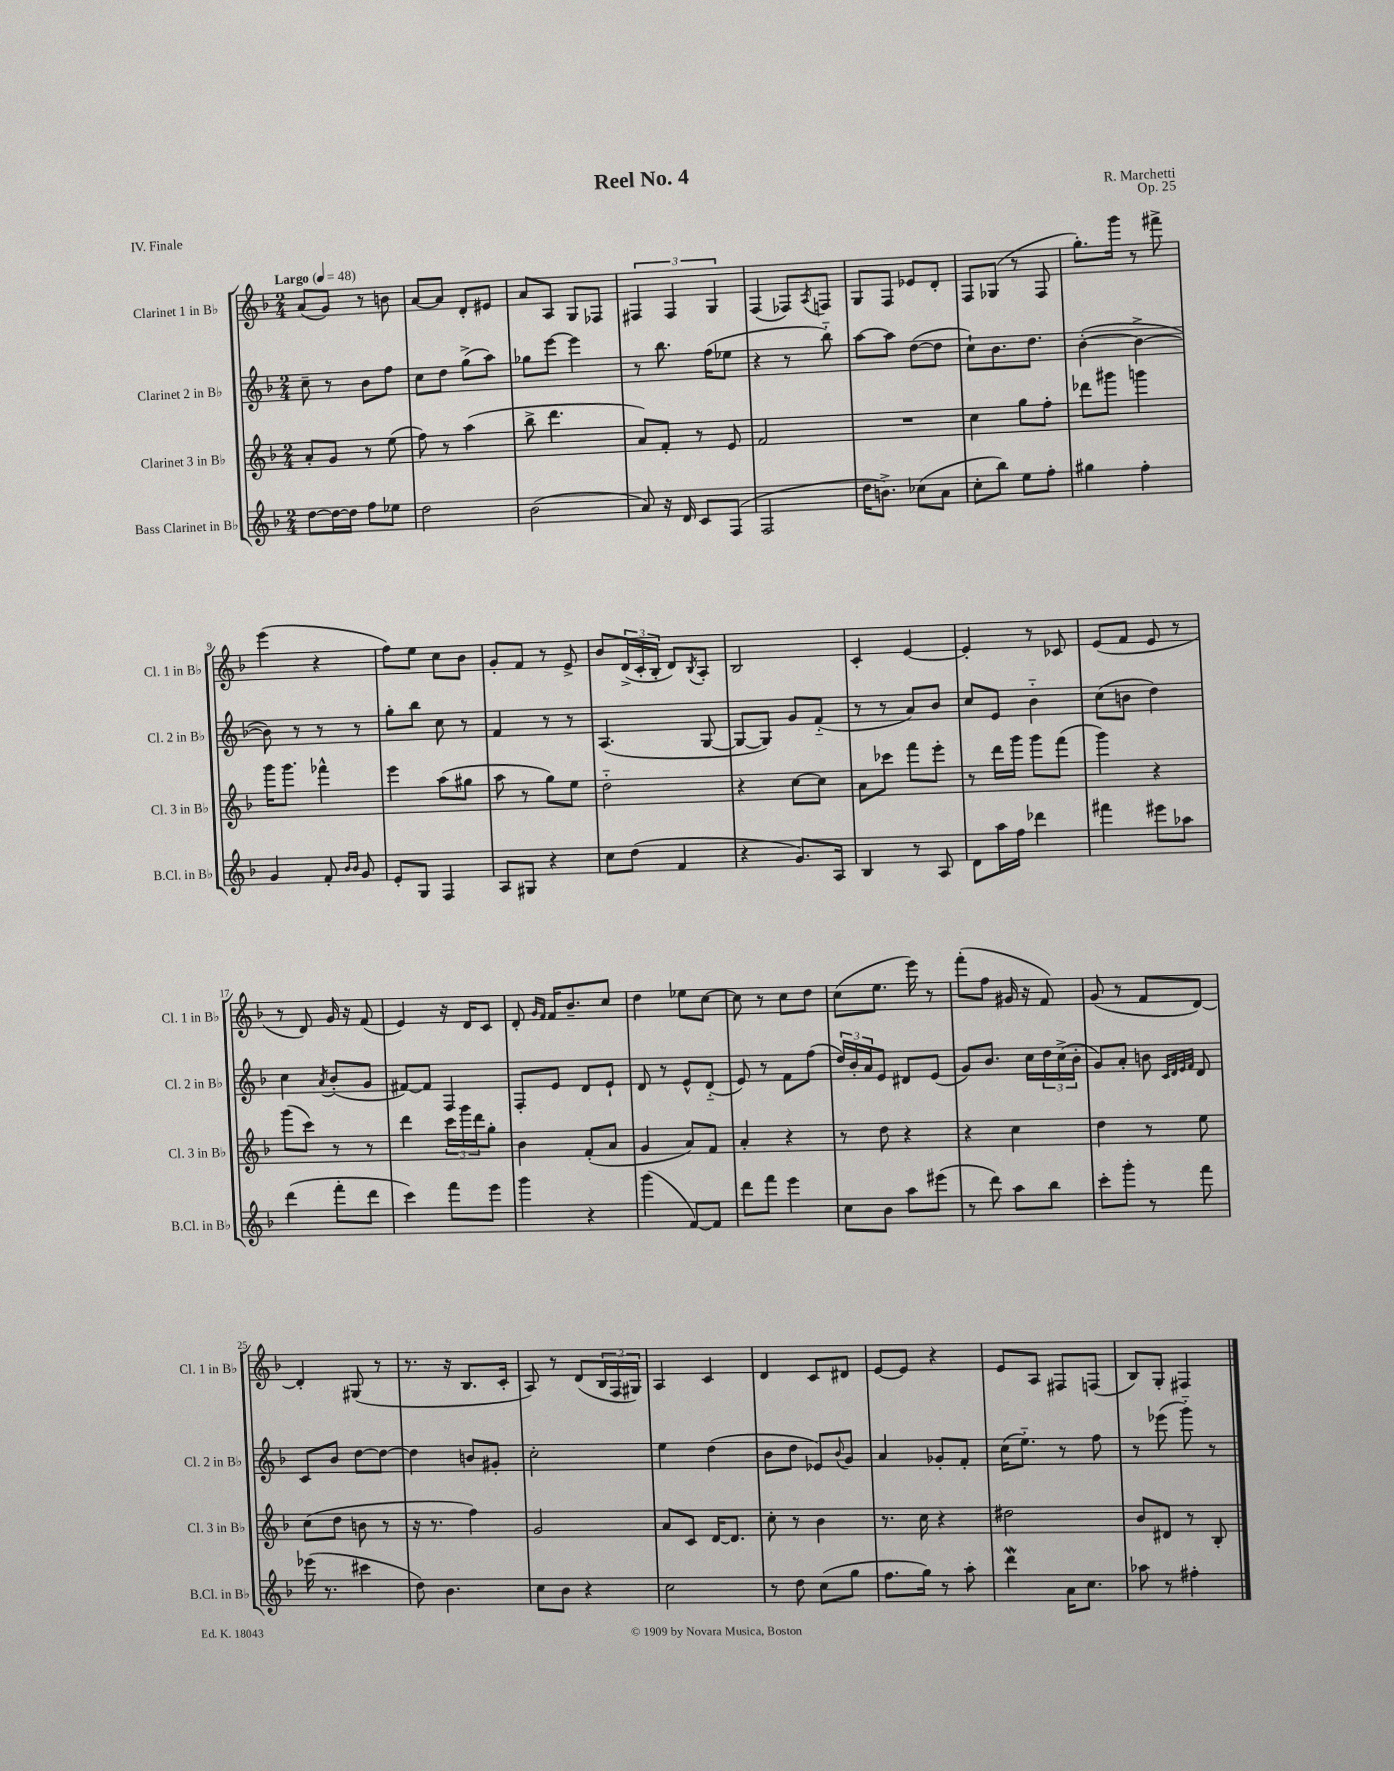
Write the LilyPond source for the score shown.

\header { title = "Reel No. 4" composer = "R. Marchetti" opus = "Op. 25" piece = "IV. Finale" }
<<
\new StaffGroup <<
\new Staff = "s0" \with { instrumentName = "Clarinet 1 in Bb" shortInstrumentName = "Cl. 1 in Bb" } {
    \clef treble \key f \major \numericTimeSignature \time 2/4 \tempo "Largo" 4 = 48
    a'8( g'8) r8 b'8 |
    a'8~ a'8 d'8-. eis'8 |
    a'8 a8 g8 fes8 |
    \tuplet 3/2 { fis4 fis4 g4 } |
    f4( fes8) \acciaccatura { a8 } f8 |
    g8 f8 ees'8 d'8-. |
    f8 ges8( r8 f8 |
    g''8.-.) g'''16 r8 fis'''8-> |
    e'''4( r4 |
    f''8) e''8 c''8 bes'8 |
    g'8-. f'8 r8 e'8-> |
    bes'8 \tuplet 3/2 { d'16->( c'16-. bes16-. } d'8) \acciaccatura { bes8 } a8-. |
    bes2 |
    c'4-. e'4~ |
    e'4-. r8 ces'8 |
    e'8( f'8 e'8 r8 |
    r8 d'8) g'16 r16 f'8( |
    e'4) r16 d'16 c'8 |
    d'8-. \grace { g'16 f'16 } f'16 bes'8.-- c''8 |
    d''4 ees''8 c''8~ |
    c''8 r8 c''8 d''8 |
    c''8( e''8. e'''16) r8 |
    f'''8-.( f''8 gis'16 r16 f'8) |
    g'8( r8 f'8 d'8~) |
    d'4-. gis8( r8 |
    r8. r16 bes8. c'16-. |
    a8) r8 d'8( \tuplet 3/2 { bes16 f16 gis16) } |
    a4 c'4 |
    d'4 c'8 dis'8 |
    e'8~ e'8 r4 |
    e'8 a8 fis8 f8( |
    bes8) g8-. fis4 \bar "|." |
}
\new Staff = "s1" \with { instrumentName = "Clarinet 2 in Bb" shortInstrumentName = "Cl. 2 in Bb" } {
    \clef treble \key f \major \numericTimeSignature \time 2/4
    c''8-- r8 bes'8 f''8 |
    c''8 d''8 g''8->( a''8) |
    ges''8 e'''8~ e'''4 |
    r8 bes''8. f''16( ees''8 |
    r4 r8 bes''8-_) |
    a''8~ a''8 d''8~( d''8 |
    c''8-!) bes'8. d''8. |
    bes'4~-.( bes'4~-> |
    bes'8) r8 r8 r8 |
    g''8-. bes''8 c''8 r8 |
    f'4 r8 r8 |
    a4.( g8~ |
    g8~ g8) g'8 f'8-_( |
    r8 r8 a'8) bes'8 |
    c''8 e'8 bes'4-_ |
    c''8( b'8 d''4) |
    c''4 \acciaccatura { a'8 } bes'8-.( g'8 |
    fis'8~) fis'8 f4 |
    f8-. e'8 d'8 e'8-! |
    d'8 r8 e'8-^ d'8-_( |
    e'8) r8 f'8 f''8( |
    \tuplet 3/2 { d''16) bes'16-. a'16 } e'8 dis'8 e'8( |
    g'8) bes'8. c''16 \tuplet 3/2 { d''16 c''16->( bes'16-. } |
    g'8) a'8-. b'8 \grace { c'32 d'32 e'32 f'32 } d'8 |
    c'8 bes'8 d''8~ d''8~ |
    d''4 b'8 gis'8-. |
    c''2-. |
    e''4 d''4( |
    bes'8 d''8 ees'8) \appoggiatura { bes'8 } g'8 |
    a'4 ges'8-. f'8-. |
    c''16( e''8.-_) r8 f''8 |
    r8 ees'''8( g'''8-_) r8 \bar "|." |
}
\new Staff = "s2" \with { instrumentName = "Clarinet 3 in Bb" shortInstrumentName = "Cl. 3 in Bb" } {
    \clef treble \key f \major \numericTimeSignature \time 2/4
    a'8-. g'8 r8 e''8( |
    f''8) r8 a''4( |
    bes''8-> d'''4. |
    a'8) f'8-. r8 e'8 |
    f'2 |
    R2 |
    c''4 g''8 f''8-. |
    des'''8 gis'''8 g'''4 |
    g'''16 g'''8. fes'''4-^ |
    e'''4 a''8( gis''8 |
    a''8 r8 g''8) e''8 |
    d''2-_ |
    r4 c''8~ c''8 |
    a'8 ces'''8 f'''8 e'''8-. |
    r8 d'''16 g'''16 g'''8 f'''8( |
    g'''4) r4 |
    g'''8( c'''8) r8 r8 |
    d'''4 \tuplet 3/2 { c'''16 g'''16 d'''16 } g''8-. |
    bes'4 f'8-.( a'8 |
    g'4 a'8) f'8 |
    a'4-. r4 |
    r8 d''8 r4 |
    r4 c''4 |
    d''4 r8 e''8 |
    c''8( d''8 b'8 r8 |
    r16 r8. f''4) |
    g'2 |
    a'8 c'8 d'16~ d'8. |
    c''8-. r8 bes'4 |
    r8. c''16 r4 |
    dis''2 |
    bes'8 dis'8 r8 bes8-. \bar "|." |
}
\new Staff = "s3" \with { instrumentName = "Bass Clarinet in Bb" shortInstrumentName = "B.Cl. in Bb" } {
    \clef treble \key f \major \numericTimeSignature \time 2/4
    d''8~ d''16~ d''16 f''8 ees''8 |
    d''2 |
    bes'2( |
    a'8) r16 d'16 c'8 f8( |
    f2 |
    d''16 b'8.->) ces''8( a'8 |
    c''8-. bes''8) e''8 f''8-. |
    gis''4 f''4-. |
    g'4 f'8-. \grace { bes'16 bes'16 } g'8 |
    e'8-. g8 f4 |
    a8 gis8 r4 |
    c''8 d''8( f'4 |
    r4 g'8.) a16 |
    bes4 r8 a8 |
    d'8 a''16 f''16 des'''4 |
    fis'''4 eis'''8 aes''8 |
    d'''4( f'''8-. d'''8 |
    c'''4) f'''8 e'''8 |
    g'''4 r4 |
    g'''4( f'8~) f'8 |
    d'''8 f'''8 e'''4 |
    c''8 bes'8 a''8 eis'''8( |
    r8 d'''8) a''8 bes''8 |
    c'''8-. g'''8-. r8 f'''8 |
    ees'''16( r8. cis'''4 |
    d''8) bes'4. |
    c''8 bes'8 r4 |
    c''2 |
    r8 d''8 c''8( g''8 |
    f''8. g''16) r8 a''8-. |
    d'''4\mordent a'16 c''8. |
    aes''8 r8 fis''4-. \bar "|." |
}
>>
>>
